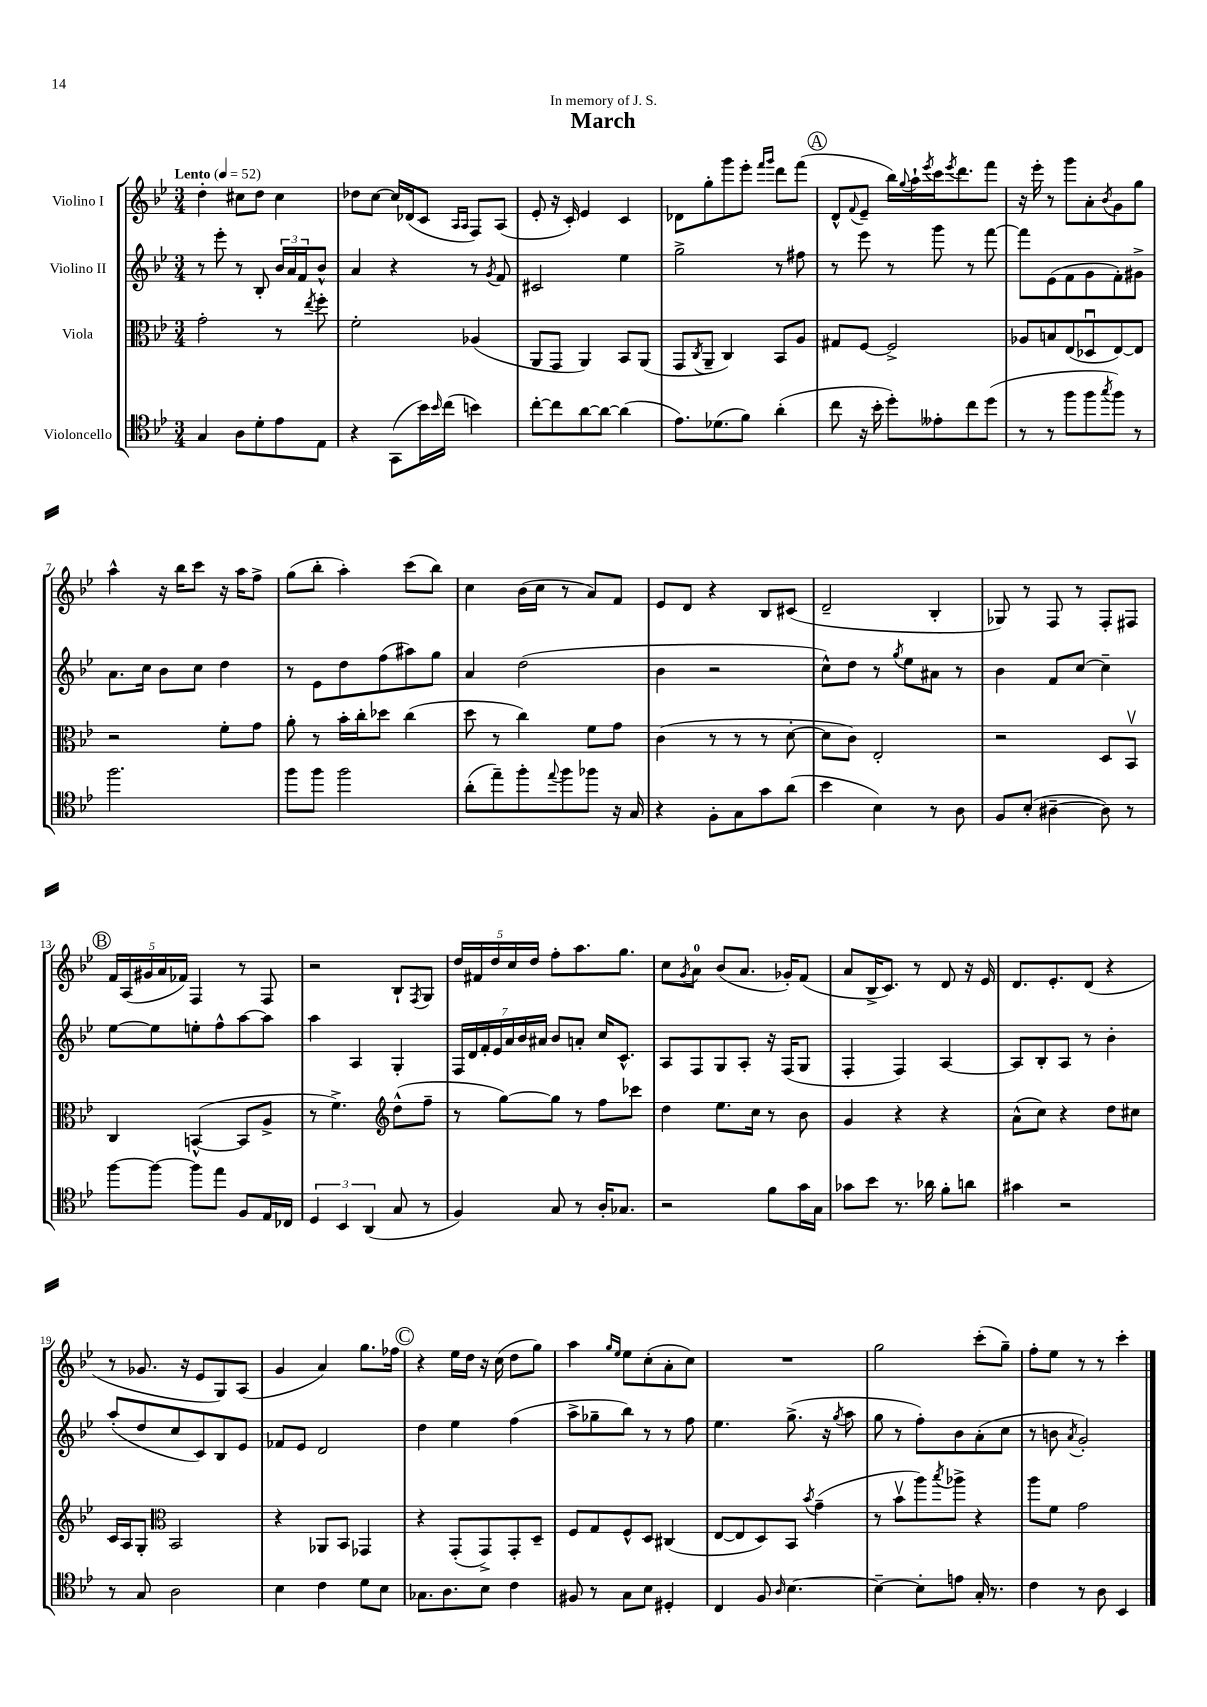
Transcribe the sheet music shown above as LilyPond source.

\header { title = "March" dedication = "In memory of J. S." }
<<
\new StaffGroup <<
\new Staff = "s0" \with { instrumentName = "Violino I" } {
    \clef treble \key bes \major \numericTimeSignature \time 3/4 \tempo "Lento" 4 = 52
    d''4-. cis''8 d''8 cis''4 |
    des''8 c''8~ c''16 des'16( c'8 \grace { a16 a16 } f8) a8( |
    ees'8-. r16 c'16-.) ees'4 c'4 |
    des'8 g''8-. g'''8 ees'''8-. \grace { f'''16 g'''16 } d'''8 f'''8( |
    \mark \markup { \circle "A" } d'8-^ \appoggiatura { f'8 } ees'8-- bes''16) \appoggiatura { g''8 } a''16-! \acciaccatura { ees'''8 } c'''16 \acciaccatura { ees'''8 } d'''8. f'''8 |
    r16 ees'''16-. r8 g'''8 a'8-. \acciaccatura { bes'8 } g'8 g''8 |
    a''4-^ r16 bes''16 c'''8 r16 a''16 f''8-> |
    g''8( bes''8-. a''4-.) c'''8( bes''8) |
    c''4 bes'16( c''16 r8 a'8) f'8 |
    ees'8 d'8 r4 bes8 cis'8( |
    d'2-- bes4-. |
    ges8) r8 f8 r8 f8-. fis8 |
    \mark \markup { \circle "B" } \tuplet 5/4 { f'16 a16( gis'16 a'16 fes'16) } f4 r8 f8 |
    r2 bes8-! \acciaccatura { f8 } g8 |
    \tuplet 5/4 { d''16 fis'16 d''16 c''16 d''16 } f''8-. a''8. g''8. |
    c''8 \acciaccatura { g'8 } a'8-0 bes'8( a'8. ges'16-.) f'8( |
    a'8 bes16-> c'8.) r8 d'8 r16 ees'16 |
    d'8. ees'8.-. d'8( r4 |
    r8 ges'8. r16 ees'8 g8) a8( |
    g'4 a'4) g''8. fes''16 |
    \mark \markup { \circle "C" } r4 ees''16 d''16 r16 c''16( d''8 g''8) |
    a''4 \grace { g''16 ees''16 } ees''8 c''8-.( a'8-. c''8) |
    R2. |
    g''2 c'''8-.( g''8--) |
    f''8-. ees''8 r8 r8 c'''4-. \bar "|." |
}
\new Staff = "s1" \with { instrumentName = "Violino II" } {
    \clef treble \key bes \major \numericTimeSignature \time 3/4
    r8 ees'''8-. r8 bes8-. \tuplet 3/2 { bes'16 a'16 f'16 } bes'8-^ |
    a'4 r4 r8 \acciaccatura { g'8 } f'8 |
    cis'2 ees''4 |
    g''2-> r8 fis''8 |
    \mark \markup { \circle "A" } r8 ees'''8 r8 g'''8 r8 f'''8~ |
    f'''8 ees'8( f'8 g'8 f'8-.) gis'8-> |
    a'8. c''16 bes'8 c''8 d''4 |
    r8 ees'8 d''8 f''8( ais''8) g''8 |
    a'4 d''2( |
    bes'4 r2 |
    c''8-^) d''8 r8 \acciaccatura { g''8 } ees''8 ais'8 r8 |
    bes'4 f'8 c''8~ c''4-- |
    \mark \markup { \circle "B" } ees''8~ ees''8 e''8-. f''8-^ a''8~ a''8 |
    a''4 a4 g4-. |
    \tuplet 7/4 { f16 d'16 f'16-. ees'16 a'16 bes'16 ais'16 } bes'8 a'8-. c''16 c'8.-^ |
    a8 f8 g8 a8-. r16 f16( g8 |
    f4-. f4) a4~ |
    a8 bes8-. a8 r8 bes'4-. |
    a''8-.( d''8 c''8 c'8) bes8 ees'8 |
    fes'8 ees'8 d'2 |
    \mark \markup { \circle "C" } d''4 ees''4 f''4( |
    a''8-> ges''8-- bes''8) r8 r8 f''8 |
    ees''4. g''8.->( r16 \acciaccatura { g''8 } a''8 |
    g''8 r8 f''8-.) bes'8 a'8-.( c''8 |
    r8 b'8 \acciaccatura { a'8 } g'2-.) \bar "|." |
}
\new Staff = "s2" \with { instrumentName = "Viola" } {
    \clef alto \key bes \major \numericTimeSignature \time 3/4
    g'2-. r8 \acciaccatura { ees''8 } f''8-. |
    f'2-. aes4( |
    a,8 g,8 a,4) bes,8 a,8( |
    g,8 \acciaccatura { c8 } a,8-- c4) bes,8 a8 |
    \mark \markup { \circle "A" } gis8 f8~ f2-> |
    aes8 b8 ees8( des8\downbow ees8~) ees8 |
    r2 f'8-. g'8 |
    a'8-. r8 bes'16-. c''16-. des''8 c''4( |
    d''8 r8 c''4) f'8 g'8 |
    c'4( r8 r8 r8 d'8~-. |
    d'8 c'8) ees2-. |
    r2 d8 bes,8\upbow |
    \mark \markup { \circle "B" } c4 b,4~-^( b,8 a8-> |
    r8 f'4.->) \clef treble d''8-^( f''8-- |
    r8 g''8~) g''8 r8 f''8 ces'''8 |
    d''4 ees''8. c''16 r8 bes'8 |
    g'4 r4 r4 |
    a'8-^( c''8) r4 d''8 cis''8 |
    c'16 a16 g8-. \clef alto bes,2 |
    r4 aes,8 bes,8 ges,4 |
    \mark \markup { \circle "C" } r4 g,8-.( g,8->) g,8-. d8-- |
    f8 g8 f8-^ d8 cis4( |
    ees8~ ees8 d8) bes,8 \acciaccatura { bes'8 } g'4--( |
    r8 bes'8\upbow a''8) \acciaccatura { bes''8 } aes''8-> r4 |
    a''8 f'8 g'2 \bar "|." |
}
\new Staff = "s3" \with { instrumentName = "Violoncello" } {
    \clef tenor \key bes \major \numericTimeSignature \time 3/4
    g4 a8 d'8-. ees'8 ees8 |
    r4 g,8( bes'16) \grace { bes'16 } c''16( b'4) |
    c''8~-. c''8 a'8~ a'8~ a'4( |
    ees'8.) des'8.( f'8) a'4-.( |
    \mark \markup { \circle "A" } c''8 r16 bes'16-. d''8-.) eeses'8-. c''8 d''8( |
    r8 r8 f''8 f''8 \acciaccatura { g''8 } f''8) r8 |
    f''2. |
    f''8 f''8 f''2 |
    a'8-.( ees''8--) f''8-. \appoggiatura { ees''8 } f''8 fes''8 r16 g16 |
    r4 f8-. g8 g'8 a'8( |
    bes'4 bes4) r8 a8 |
    f8 bes8-.( ais4~-- ais8) r8 |
    \mark \markup { \circle "B" } f''8~ f''8~ f''8 ees''8 f8 ees16 ces16 |
    \tuplet 3/2 { d4 bes,4 a,4( } g8 r8 |
    f4) g8 r8 a16-. ges8. |
    r2 f'8 g'16 g16 |
    ges'8 bes'8 r8. aes'16 f'8-. a'8 |
    gis'4 r2 |
    r8 g8 a2 |
    bes4 c'4 d'8 bes8 |
    \mark \markup { \circle "C" } ges8. a8. bes8 c'4 |
    fis8 r8 g8 bes8 dis4-. |
    c4 f8 \grace { a16 } bes4.~ |
    bes4~-- bes8-. e'8 g16-. r8. |
    c'4 r8 a8 bes,4 \bar "|." |
}
>>
>>
